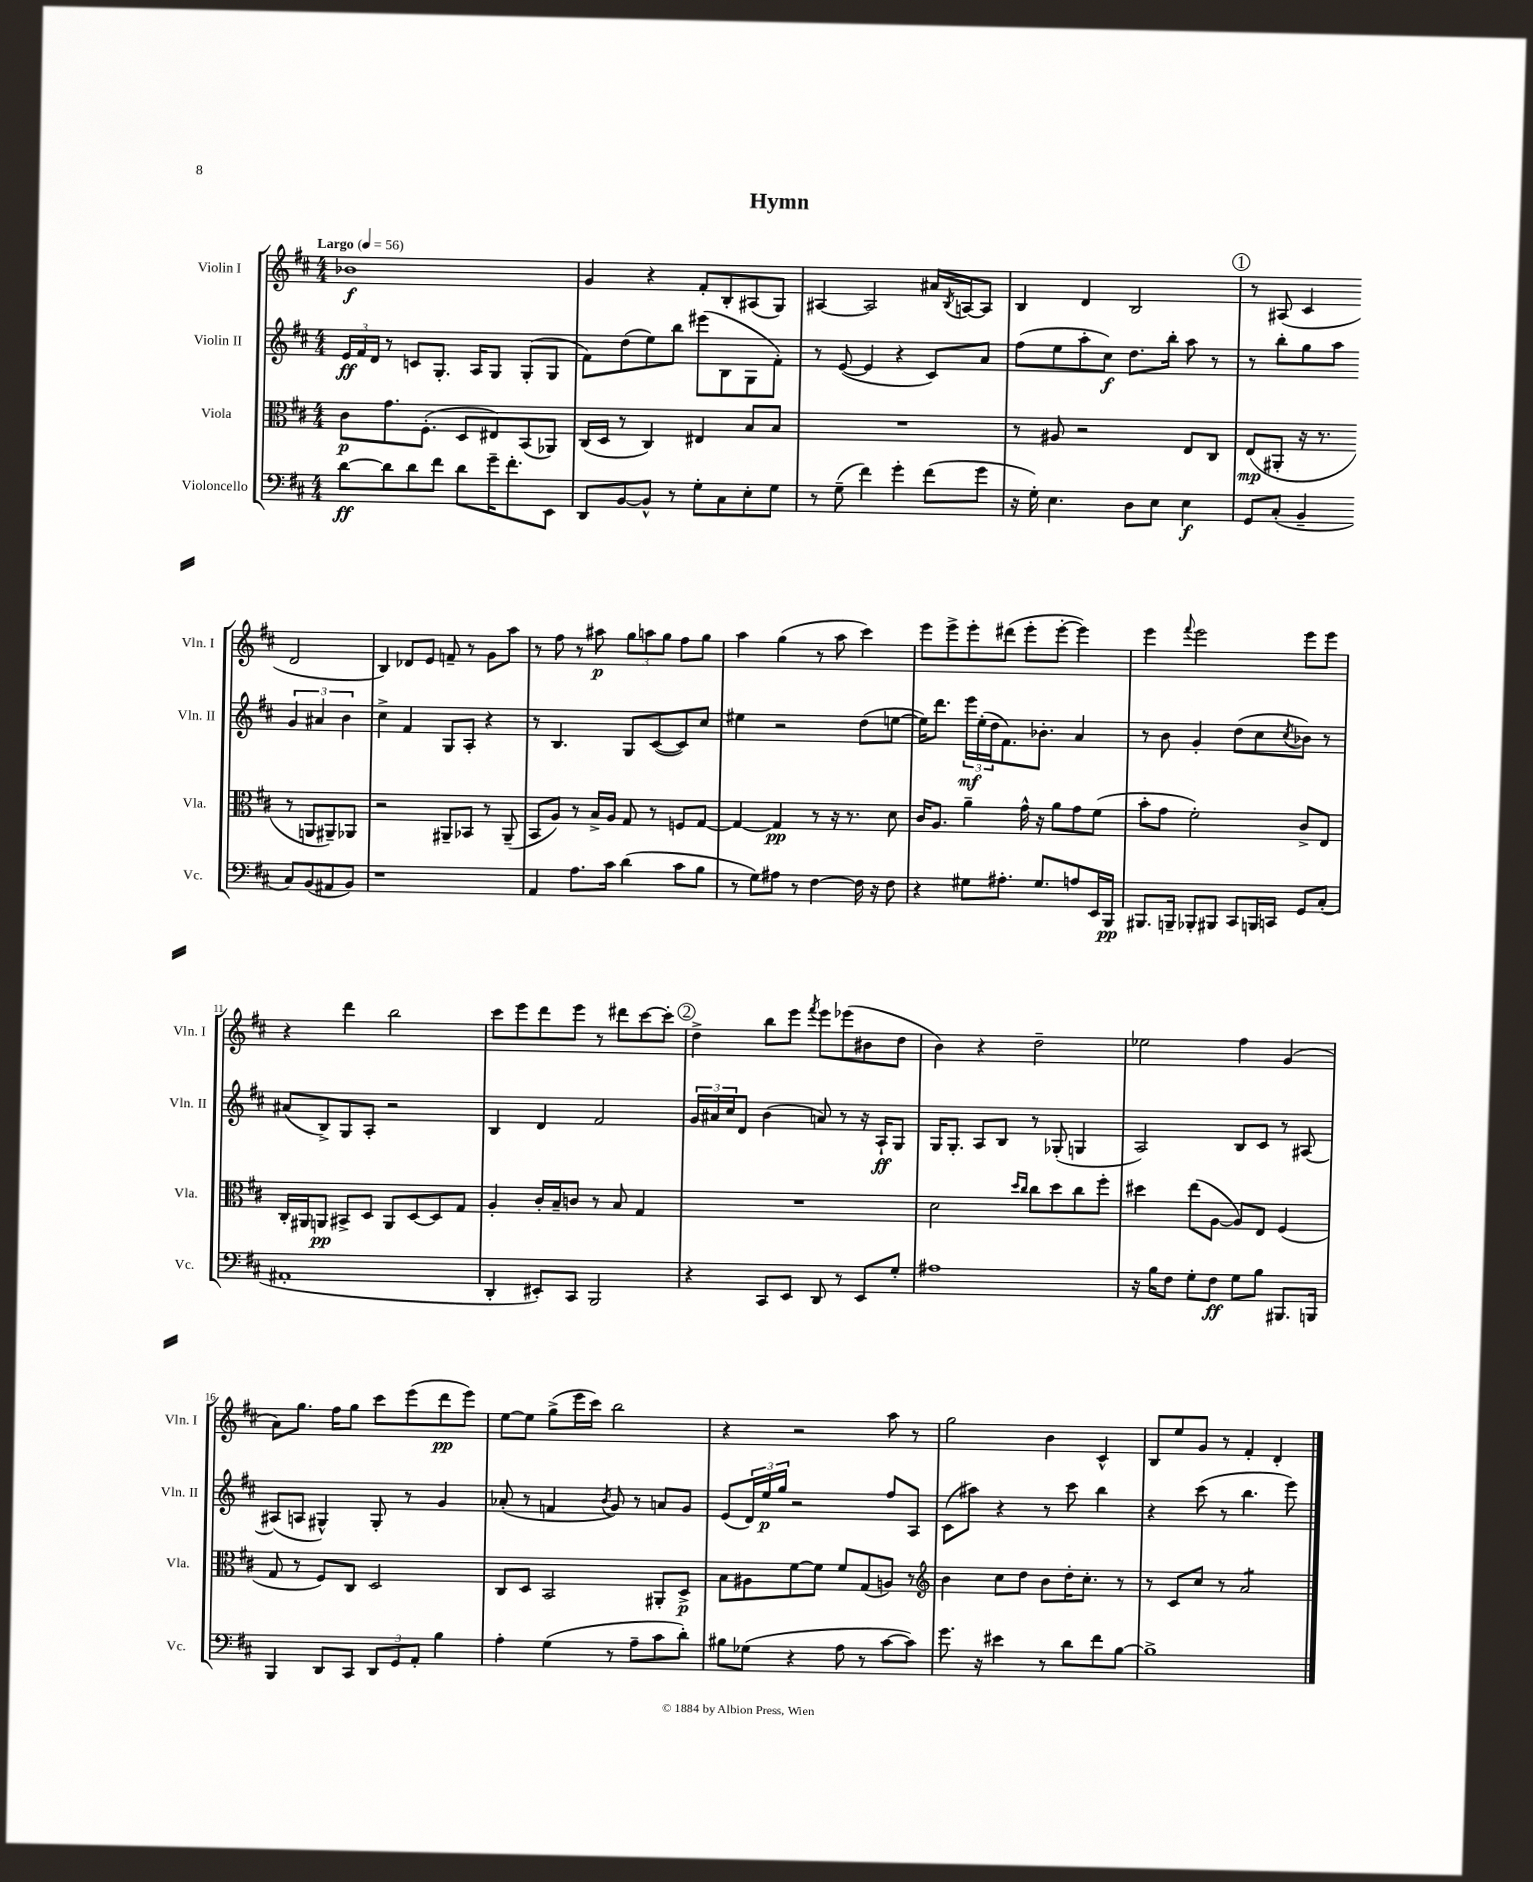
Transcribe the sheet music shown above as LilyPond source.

\header { title = "Hymn" }
<<
\new StaffGroup <<
\new Staff = "s0" \with { instrumentName = "Violin I" shortInstrumentName = "Vln. I" } {
    \clef treble \key d \major \numericTimeSignature \time 4/4 \tempo "Largo" 4 = 56
    bes'1\f |
    g'4 r4 fis'8-. b8-. ais8( g8) |
    ais4~ ais2 ais'16 \acciaccatura { b8 } a16~ a8 |
    b4 d'4 b2 |
    \mark \markup { \circle "1" } r8 ais8( cis'4 d'2 |
    b4) des'8 e'8 f'8-- r8 g'8 a''8 |
    r8 fis''8 r8 ais''8\p \tuplet 3/2 { g''8 a''8 g''8 } fis''8 g''8 |
    a''4 g''4( r8 a''8 cis'''4) |
    e'''8 e'''8-> e'''8-. dis'''8( e'''8-. e'''8~-. e'''4) |
    e'''4 \appoggiatura { fis'''8 } e'''2 e'''8 e'''8 |
    r4 d'''4 b''2 |
    cis'''8 e'''8 d'''8 e'''8 r8 dis'''8 cis'''8~ cis'''8-. |
    \mark \markup { \circle "2" } d''4-> b''8 e'''8 \acciaccatura { fis'''8 } e'''8 ees'''8( bis'8 d''8 |
    b'4) r4 d''2-- |
    ees''2 fis''4 g'4( |
    a'8) g''8. fis''16 g''8 cis'''8 e'''8( d'''8\pp e'''8) |
    e''8~ e''8 g''8->( e'''16 cis'''16) b''2 |
    r4 r2 a''8 r8 |
    g''2 b'4 cis'4-^ |
    b8 e''8 g'8 r8 fis'4-. d'4-. \bar "|." |
}
\new Staff = "s1" \with { instrumentName = "Violin II" shortInstrumentName = "Vln. II" } {
    \clef treble \key d \major \numericTimeSignature \time 4/4
    \tuplet 3/2 { e'16\ff fis'16 d'16 } r8 c'8 g8.-. a16 g8 g8-.( g8 |
    fis'8) d''8( e''8) b''8 eis'''8( b8 g8 fis'8-.) |
    r8 e'8~( e'4 r4 cis'8) a'8 |
    fis''8( e''8 a''8-. cis''8\f) d''8. b''16-. a''8 r8 |
    \mark \markup { \circle "1" } r8 b''8-. g''8 a''8 \tuplet 3/2 { g'4 ais'4 b'4 } |
    cis''4-> fis'4 g8 a8-. r4 |
    r8 b4. g8 cis'8~( cis'8) cis''8 |
    eis''4 r2 d''8( e''8~ |
    e''16) d'''8. \tuplet 3/2 { e'''16\mf e''16-.( d''16 } fis'8.) bes'8.-. a'4 |
    r8 b'8 g'4-. d''8( cis''8 \acciaccatura { cis''8 } bes'8) r8 |
    ais'8( b8->) g8 a8-. r2 |
    b4 d'4 fis'2 |
    \mark \markup { \circle "2" } \tuplet 3/2 { g'16 ais'16 cis''16 } d'8 b'4( a'8) r8 r16 a16-!\ff g8 |
    g16 g8.-. a8 b8 r8 ges8-.( g4 |
    a2) b8 cis'8 r8 ais8~ |
    ais8( a8 gis4-^) gis8-. r8 g'4 |
    aes'8-.( r8 f'4 \acciaccatura { b'8 } g'8) r8 a'8 g'8 |
    e'8( \tuplet 3/2 { d'16) e''16\p g''16 } r2 fis''8 a8 |
    cis'8( ais''8) r4 r8 cis'''8 b''4 |
    r4 cis'''8( r8 b''4. e'''8) \bar "|." |
}
\new Staff = "s2" \with { instrumentName = "Viola" shortInstrumentName = "Vla." } {
    \clef alto \key d \major \numericTimeSignature \time 4/4
    cis'8\p g'8. fis8.-.( d8 eis8) b,8( aes,8) |
    cis16( d16 r8 cis4) eis4 b8 b8 |
    R1 |
    r8 ais8 r2 e8 cis8 |
    \mark \markup { \circle "1" } e8\mp( ais,8-. r16 r8. r8 a,8 ais,8--) aes,8 |
    r2 ais,8-- bes,8 r8 ais,8--( |
    b,8 a8) r8 b16-> a16 g8 r8 f8 g8~ |
    g4~ g4\pp r8 r16 r8. d'8 |
    cis'16 a8. a'4-- g'16-^ r16 a'8 g'8 fis'8( |
    b'8-. g'8 fis'2-.) cis'8-> e8 |
    cis16-. ais,16 a,8\pp bis,8-> d8 a,8 d8~ d8 g8 |
    a4-. cis'16-. b16-- c'8 r8 b8 g4 |
    \mark \markup { \circle "2" } R1 |
    d'2 \grace { d''16 cis''16 } cis''8 d''8 cis''8 fis''8-. |
    dis''4 e''8( a8~ a8) e8 fis4( |
    g8 r8 fis8) cis8 d2 |
    cis8 d8 b,2 ais,8-. d8->\p |
    b8 ais8 fis'8~ fis'8 fis'8 g8( a8) r8 |
    \clef treble b'4 cis''8 d''8 b'8 d''16-. cis''8.-. r8 |
    r8 cis'8 cis''8 r8 a'2:8 \bar "|." |
}
\new Staff = "s3" \with { instrumentName = "Violoncello" shortInstrumentName = "Vc." } {
    \clef bass \key d \major \numericTimeSignature \time 4/4
    d'8~\ff d'8 d'8 fis'8 d'8 g'16-- fis'8.-. e,8 |
    d,8 b,8~ b,8-^ r8 g8-. cis8 e8-. g8 |
    r8 g8--( fis'4) g'4-. fis'8( g'8 |
    r16 g16-.) e4. d8 e8 e4\f |
    \mark \markup { \circle "1" } g,8 cis8-.( b,4-- cis8) b,8( ais,8 b,8) |
    r1 |
    a,4 a8. cis'16 d'4( cis'8 b8 |
    r8 g8) ais8 r8 fis4~ fis16 r16 fis8 |
    r4 gis8 ais8.-. gis8. a8 e,16 b,,16\pp |
    bis,,8. b,,16-- bes,,8-. bis,,8 cis,8 b,,16 c,16 g,8 cis8-.( |
    ais,1-. |
    d,4-. eis,8-.) cis,8 b,,2 |
    \mark \markup { \circle "2" } r4 cis,8 e,8 d,8 r8 e,8 g8-. |
    ais1 |
    r16 b16 fis8 g8-. fis8\ff g8 b8 bis,,8. b,,16 |
    b,,4 d,8 cis,8 \tuplet 3/2 { d,8 g,8 a,8-. } b4 |
    a4-. g4( r8 a8-- cis'8 d'8-.) |
    bis8 ges8( r4 a8 r8 cis'8~ cis'8) |
    g'8. r16 eis'4 r8 d'8 fis'8 b8~ |
    b1-> \bar "|." |
}
>>
>>
